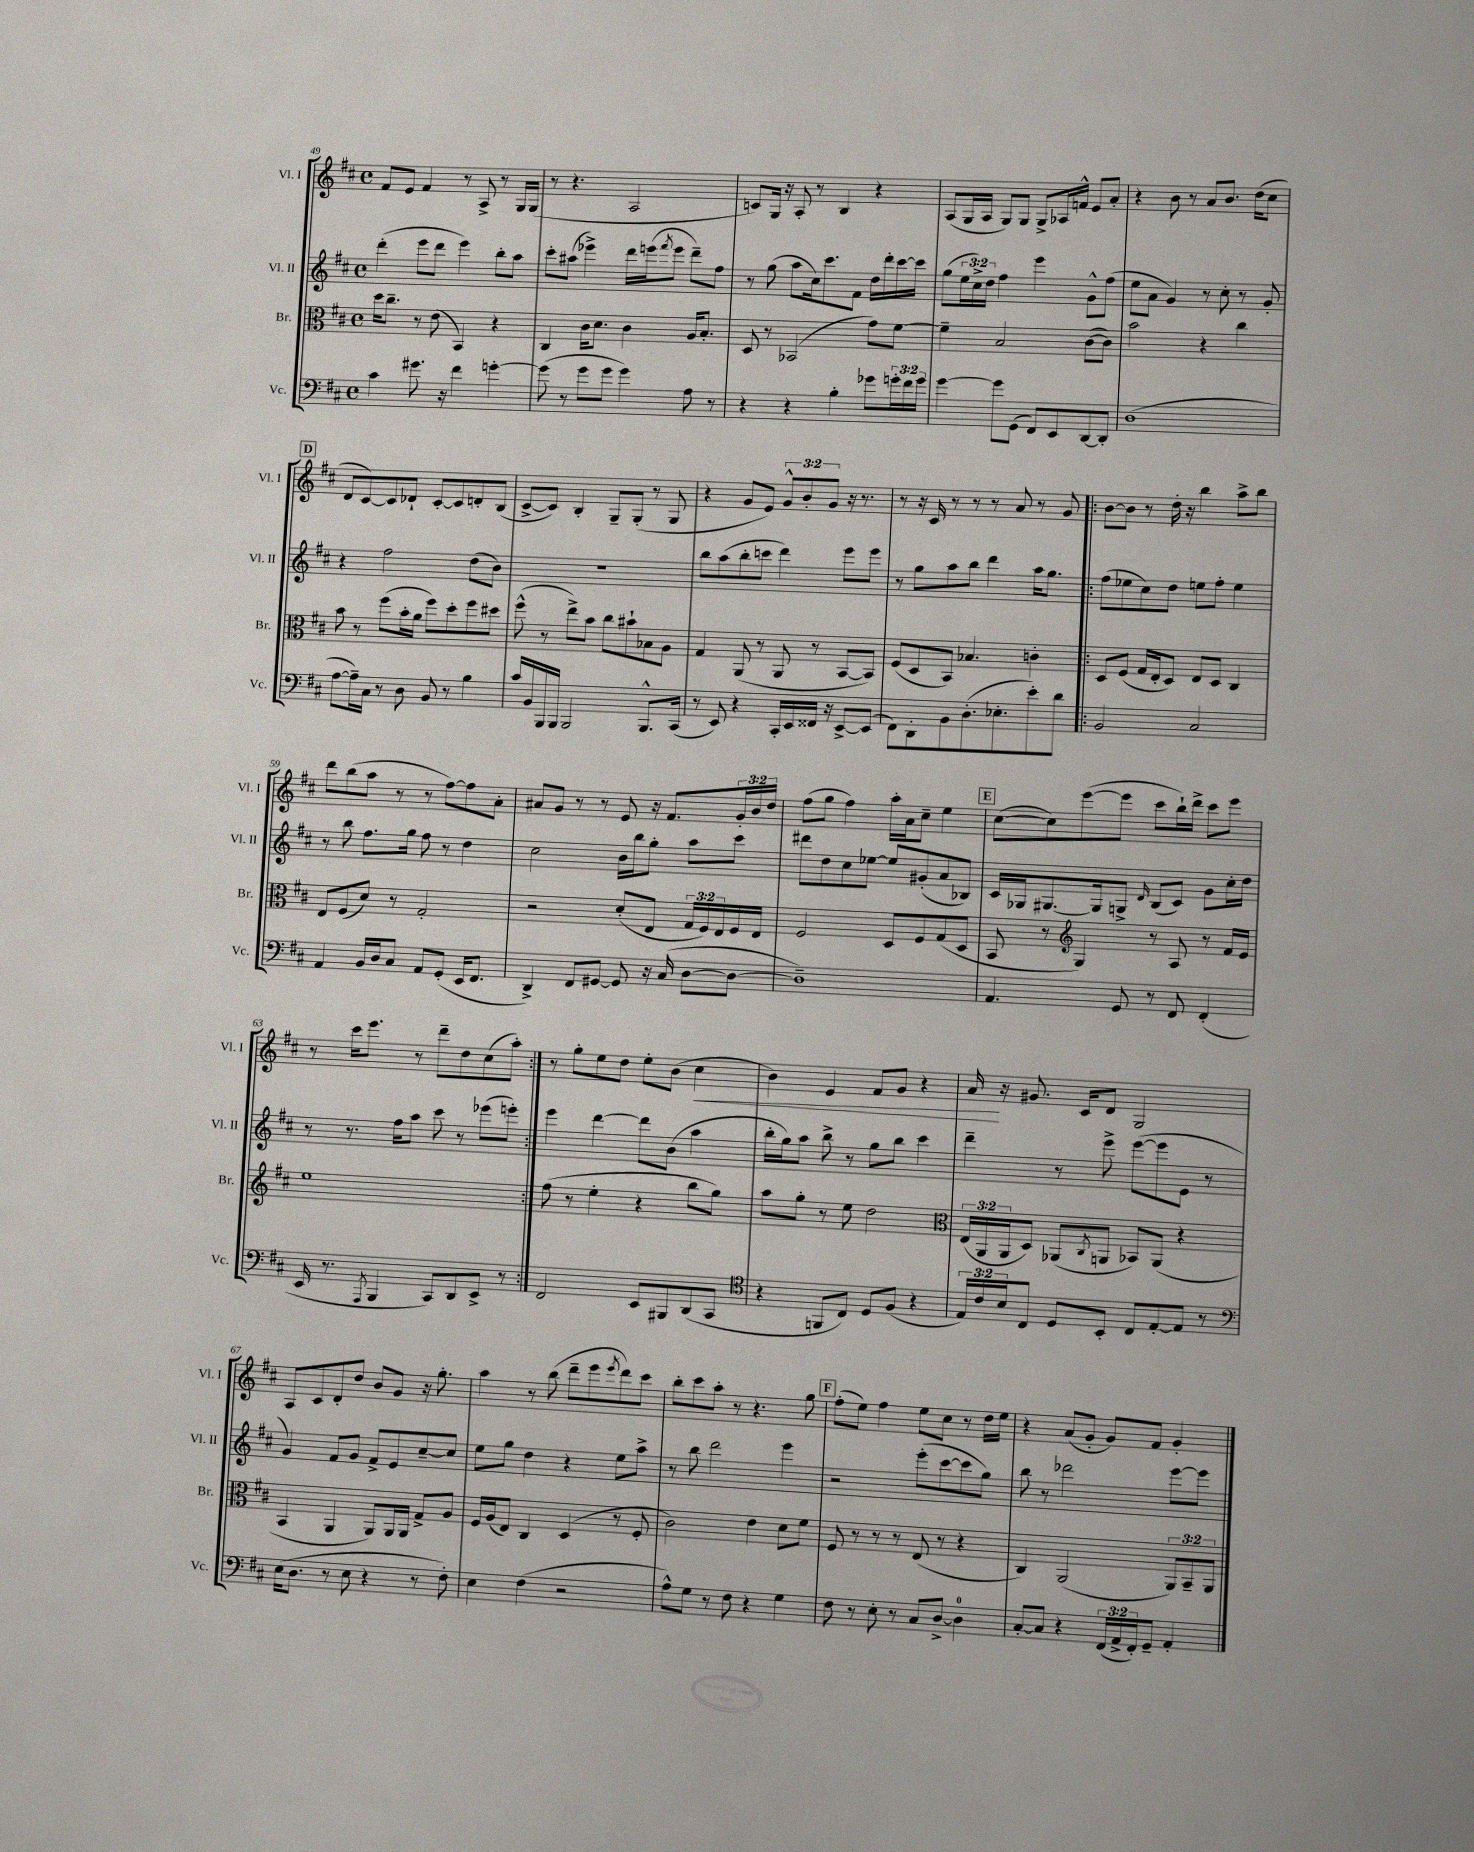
<<
\new StaffGroup <<
\new Staff = "s0" \with { instrumentName = "Vl. I" shortInstrumentName = "Vl. I" } {
    \clef treble \key d \major \defaultTimeSignature \time 4/4 \override Staff.TupletNumber.text = #tuplet-number::calc-fraction-text
    fis'8 e'8 fis'4 r8 a8-> r8 g16 g16( |
    r8 r4. a2 |
    c'8) g16 r16 a8-. r8 b4 r4 |
    a8( g16 a16 g8) g8 g8-> aes16 f'16-^ e'8 a'8-. |
    r4 b'8 r8 a'8 b'8. d''16( cis''8 |
    \mark \markup { \box "D" } d'8 cis'8~) cis'8 des'8-! cis'8~-. cis'8 d'8-. b8( |
    cis'8~-> cis'8) b4-. g8-- g8-.( r8 g8 |
    r4 g'8 e'8) \tuplet 3/2 { g'8-^ b'8-. g'8 } r16 r8. |
    r8 r16 cis'16 r8 r8 r8 a'8 r8 g'8 |
    \repeat volta 2 { b'8~ b'8 r8 d''16-. r16 b''4 a''8-> b''8 |
    d'''8 b''8( a''8 r8 r8 fis''8~) fis''8 a'8-. |
    ais'8 g'8 r8 r8 e'8 r16 fis'8. \tuplet 3/2 { g'16-. b'16 d''16 } |
    fis''8( g''8 fis''4) a''16-. a'16 cis''8-- e''4 |
    \mark \markup { \box "E" } cis''8~( cis''8) e'''8~( e'''8 cis'''8 b''16-!) d'''16-> cis'''8 e'''8 |
    r8 cis'''16 e'''8. r8 d'''8-- d''8 cis''8( a''8-.) | }
    r8 g''8-. e''8 d''8 e''8-. b'8( cis''4\< |
    b'4) e'4 fis'8 g'8 r4 |
    a'16\! r16 gis'8. cis'16 d'8 g2 |
    a8 cis'8 d'8-. d''8 b'8 g'8 r16 g''8.-. |
    a''4 r8 b''8( d'''8-- e'''8 \acciaccatura { e'''8 } d'''8) cis'''8 |
    b''8-. cis'''8 a''8-. r8 r4. g''8 |
    \mark \markup { \box "F" } fis''8-.( e''8) fis''4 e''8 cis''8 r8 d''16 e''16 |
    r4 a'8( g'8-. g'8) fis'8 g'4-. \bar "|." |
}
\new Staff = "s1" \with { instrumentName = "Vl. II" shortInstrumentName = "Vl. II" } {
    \clef treble \key d \major \defaultTimeSignature \time 4/4 \override Staff.TupletNumber.text = #tuplet-number::calc-fraction-text
    d'''4-.( e'''8 d'''8 e'''4) b''8-. a''8 |
    cis'''8-. ais''8( ees'''4->) d'''16 e'''16( \acciaccatura { fis'''8 } e'''8 d'''8--) fis''8 |
    r8 g''8( a''8 cis''16) cis'''8. fis'8 d''16 d'''16-. cis'''16~ cis'''16 |
    g''8( \tuplet 3/2 { e''16 cis''16->) d''16 } fis''4 e'''4 g'8-^ fis''8( |
    e''8 a'8 g'4) r8 cis''8-. r8 g'8-. |
    \mark \markup { \box "D" } r4 fis''2 d''8( b'8) |
    R1 |
    b''8 a''8( b''8-. c'''8 d'''4) e'''8 e'''8 |
    r8 g''8 a''8 b''8 d'''4 a''16 g''8. |
    \repeat volta 2 { fis''8( ees''8 cis''8) d''8 e''8 fis''8-. e''4 |
    r8 b''8 fis''8. g''16 fis''8 r8 d''4 |
    cis''2 b'16 b''16 g''8-. a''8 cis'''8 |
    dis'''8 d''8 cis''8 ees''8~ ees''8 gis'8-.( a'8 bes8) |
    \mark \markup { \box "E" } cis'16 ges16 gis8.~ gis16 g8-> \grace { d'16 } b8( cis'8) g'8 cis''16-. d''16 |
    r8 r8. fis''16 a''8 cis'''8 r8 ees'''8( e'''8-.) | }
    e'''4 d'''4~ d'''8 b'8( a''4 |
    b''16-. g''16) a''8 b''8-> r8 g''8 b''8 cis'''4 |
    d'''4-- r8 e'''8-> e'''8~( e'''8 e'8 r8 |
    g'4) fis'8 g'8 fis'8-> e'8 cis''8~-- cis''8 |
    e''8 g''8 d''4 r4 e''8 a''8-> |
    r8 b''8 d'''2 e'''4 |
    \mark \markup { \box "F" } r2 e'''8-.( cis'''8~ cis'''8 g''8) |
    b''8 r8 des'''2 e'''8~ e'''8 \bar "|." |
}
\new Staff = "s2" \with { instrumentName = "Br." shortInstrumentName = "Br." } {
    \clef alto \key d \major \defaultTimeSignature \time 4/4 \override Staff.TupletNumber.text = #tuplet-number::calc-fraction-text
    d''16 cis''8.-- r8 e'8( b,4) r4 |
    cis4 cis'16 d'8. cis'4 a16 b8.-. |
    d8 r8 bes,2( g'8) fis'8~ |
    fis'4-- b2 cis'8~( cis'8) |
    b'2 r4 cis''4 |
    \mark \markup { \box "D" } b'8 r8 fis''8( b'16-. a'16 fis''8) d''8-. fis''8 dis''8 |
    fis''8-^( r8 e''8->) b'8 cis''8 bis'8-! bes8 a8 |
    g4 a,8( r8 a,8 r8 b,8~ b,8) |
    fis8( d8 b,8) bes4. c'4-. |
    \repeat volta 2 { d8 fis8( g16 e16-. d8) e8 d8 cis4 |
    e8 fis8( d'8) r8 g2-. |
    r2 d'8-.( e8 \tuplet 3/2 { g16 fis16) e16 } fis16 e16 |
    fis2 d8 fis8 g8( d8 |
    \mark \markup { \box "E" } b,8 r8 \clef treble g4) r8 a8 r8 fis'16 e'16 |
    e''1 | }
    fis''8( r8 e''4-. r4 b''8 g''8) |
    a''8 g''8-. r8 e''8 d''2 |
    \clef alto \tuplet 3/2 { e16( a,16 a,16 } d8) aes,8( \acciaccatura { cis8 } a,8 bes,8) a,8( r4 |
    b,4 a,4 a,8) a,16 a,16 g8-> a8 |
    fis16 a16( e8) cis4 d4( r8 fis8-. |
    cis'2) e'4 d'8 fis'8 |
    \mark \markup { \box "F" } fis8 r8 r8 r8 e8( r8 r4 |
    cis4) a,2( \tuplet 3/2 { a,8) b,8-- a,8 } \bar "|." |
}
\new Staff = "s3" \with { instrumentName = "Vc." shortInstrumentName = "Vc." } {
    \clef bass \key d \major \defaultTimeSignature \time 4/4 \override Staff.TupletNumber.text = #tuplet-number::calc-fraction-text
    cis'4 gis'8. r16 fis'4 g'4~-. |
    g'8( r8 g'8 g'8 g'4) a8 r8 |
    r4 r4 b4-. ges'8 \tuplet 3/2 { g'16-. fis'16 g'16 } |
    g'4~ g'8 g,8( fis,8) e,8 d,8~ d,8-. |
    d1( |
    \mark \markup { \box "D" } a8~ a16--) cis16 r8 d8 b,8 r8 b4 |
    cis'16 b,16 b,,16 b,,16 b,,2 b,,8.-^ cis,16( |
    r8 e,8) r4 cis,16-. e,16 fisis,16 r16 e,8~-> e,8( |
    fis,8) d,8-. b,8 d8.-.( ees8.-. e'8-.) d'8 |
    \repeat volta 2 { b,2 cis2 |
    a,4 b,16 d16 cis8 a,8 g,8-.( e,16 fis,8. |
    d,4->) fis,8 gis,8~ gis,8 r16 cis16( d8~ d8~ |
    d1--) |
    \mark \markup { \box "E" } a,4. g,8 r8 fis,8 fis,4-.( |
    e,16 r8. \acciaccatura { a,,8 } b,,4 cis,8) d,8 e,8-> r8 | }
    fis,2 e,8 bis,,8 d,8( cis,8 |
    \clef tenor r4 f,8 cis8) d8 fis8( r4 |
    \tuplet 3/2 { e16) cis'16 b16 } cis8 d8 b,8-. cis8 e8~-. e8 r8 |
    \clef bass e16( d8. r8 e8 r4 r8 fis8-.) |
    e4 fis4( r2 |
    a8-^) g8 r8 fis8 r4 g4 |
    \mark \markup { \box "F" } fis8 r8 e8-. r8 cis8 d8~-> d4-0 |
    cis8~-. cis8 r4 \tuplet 3/2 { fis,16( a,16-> fis,16-.) } g,8-- a,4-. \bar "|." |
}
>>
>>
\layout { \context { \Score currentBarNumber = #49 } }
